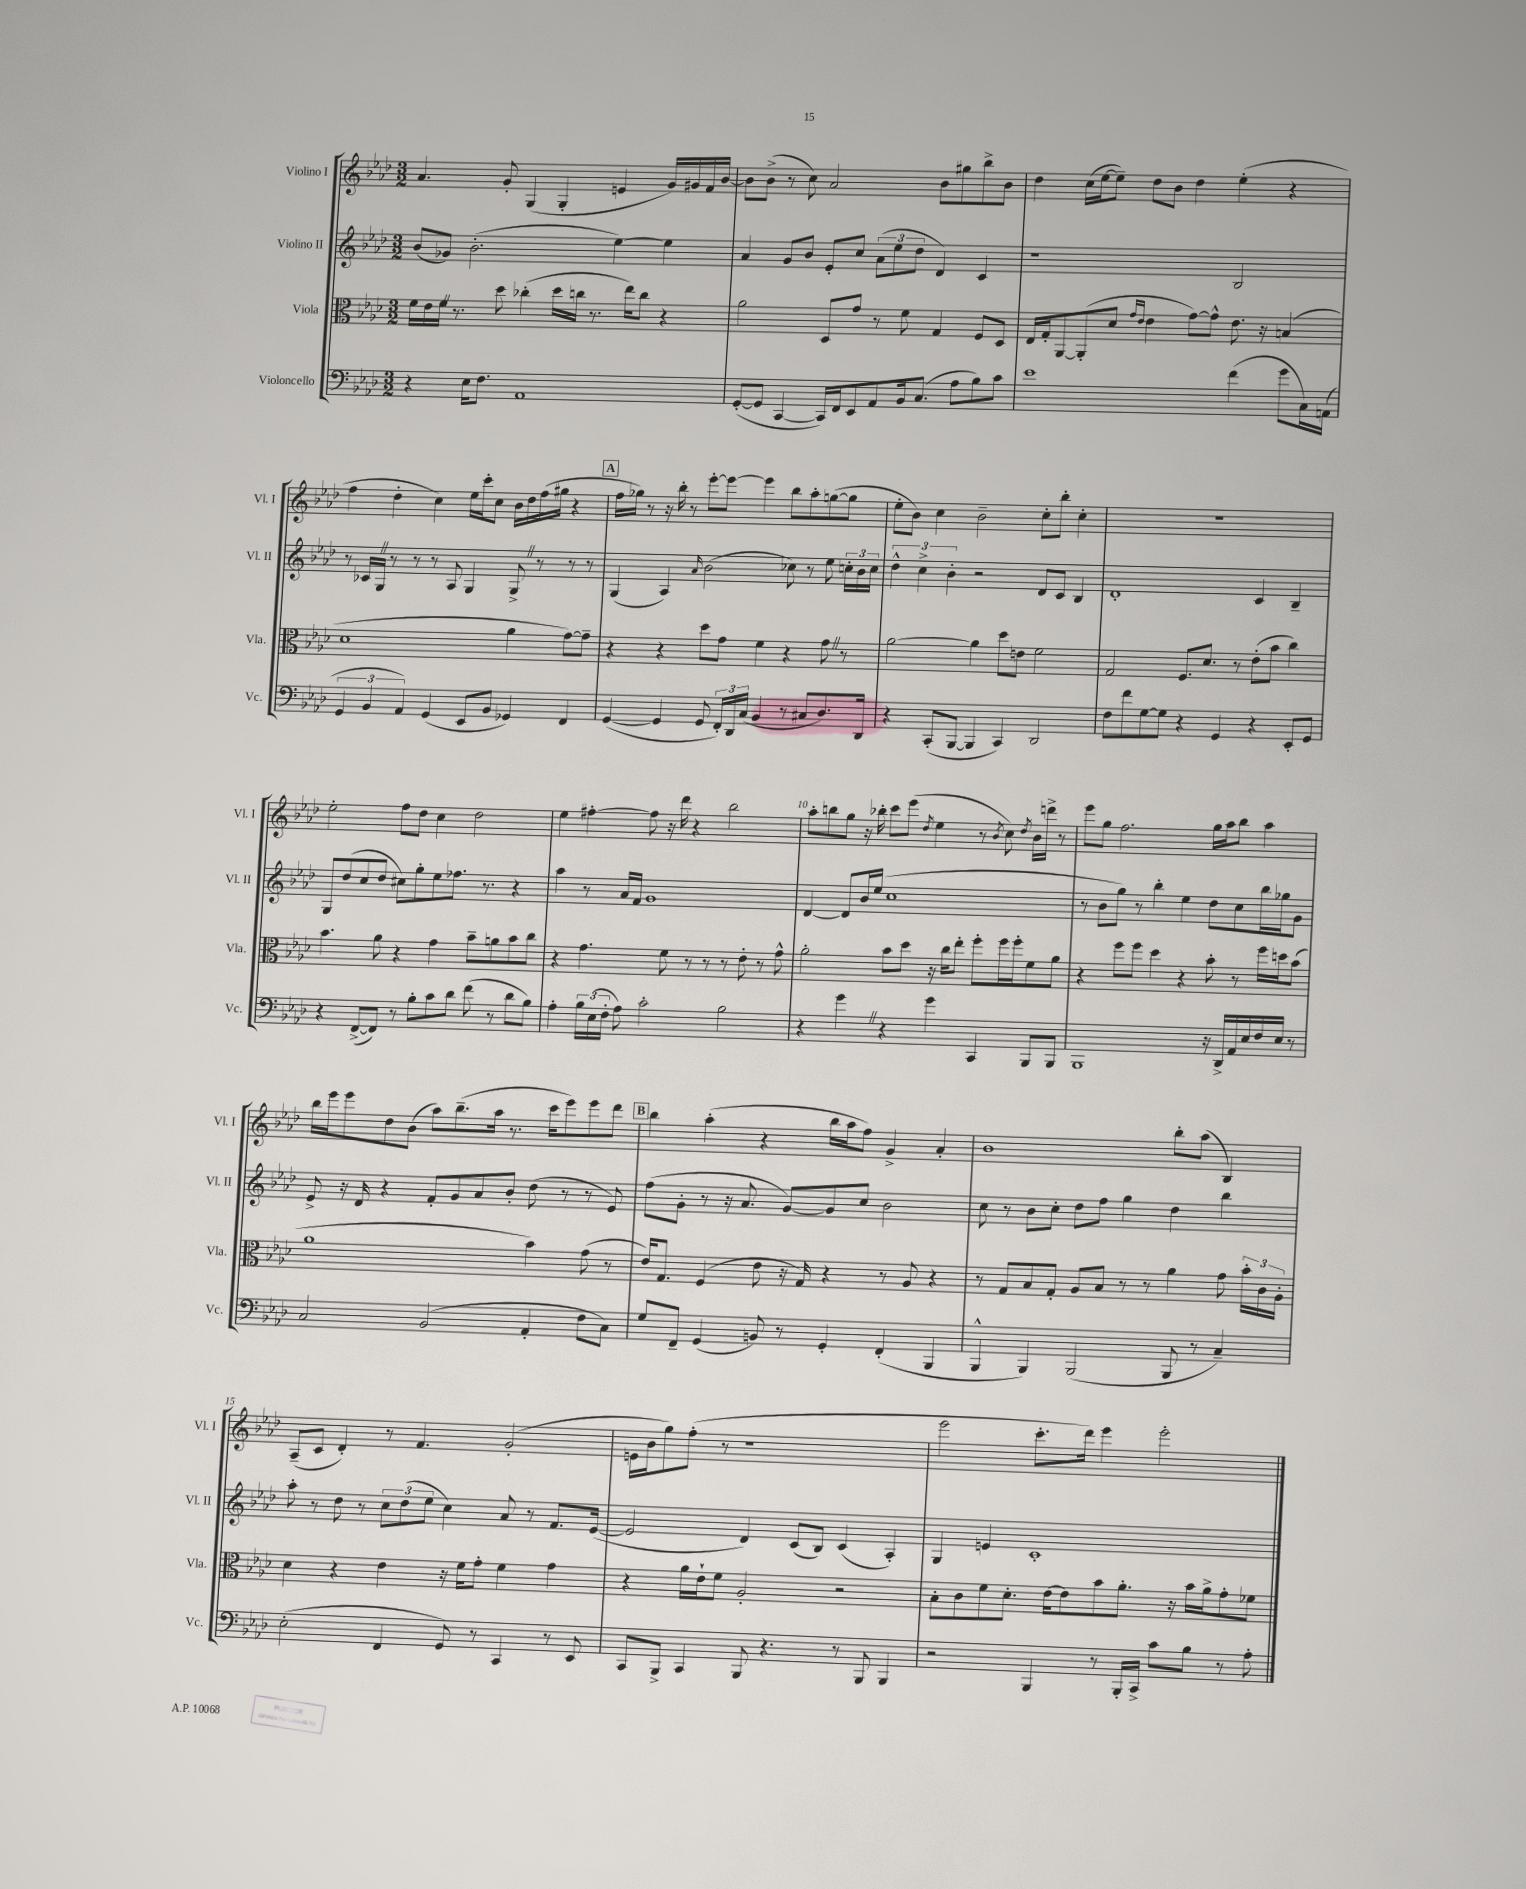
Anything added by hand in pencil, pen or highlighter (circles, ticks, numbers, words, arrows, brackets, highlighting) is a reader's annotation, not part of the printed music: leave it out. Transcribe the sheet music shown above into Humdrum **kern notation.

**kern	**kern	**kern	**kern
*staff4	*staff3	*staff2	*staff1
*clefF4	*clefC3	*clefG2	*clefG2
*k[b-e-a-d-]	*k[b-e-a-d-]	*k[b-e-a-d-]	*k[b-e-a-d-]
*M3/2	*M3/2	*M3/2	*M3/2
4r	16f\LL	(8b-/L	4.a-/
.	16e-\	.	.
.	16f\JJ	8g-/J)	.
.	8.r	.	.
16E-\LK	.	(2.b-'\	.
8.F\J	.	.	.
.	8dd-\	.	8g'/
1AA-	(4cc-'\	.	(4G/
.	16dd-\LL	.	4G'/
.	16cc\JJ	.	.
.	8.r	.	.
.	.	[4ee-\)	4e/
.	16ee-\LK)	.	.
.	8cc\J	.	.
.	4r	4ee-\]	16g/LL)
.	.	.	16g#/
.	.	.	16f/
.	.	.	[16b-/JJ
=	=	=	=
([8GG'/L	2a-\	4a-/	8b-\]L
8GG/]J	.	.	(8b-^\J
[4CC/	.	8g/L	8r
.	.	8b-/J	8cc\)
16CC/]LL)	8D-/L	8e-'/L	2a-/
16FF/J	.	.	.
8EE-/	8g/J	8cc/J	.
8AA-/	8r	(12a-\L	.
.	.	12ee-\	.
16BB-/k	8f\	.	.
.	.	12dd-\J	.
(8.C/J	.	.	.
.	4G/	4d-/)	8b-\L
8A-\L	.	.	8gg#\
8B-\)	8F/L	4c/	8bb-^\
8c\J	8D-/J	.	8b-\J
=	=	=	=
1e-	16E-/LL	1r	4dd-\
.	16G'/J	.	.
.	[8AA-/	.	.
.	(8AA-'/]	.	(16cc\LL
.	.	.	[16ee-\J
.	8d-/J	.	8ee-~\]J)
.	16qqg/LL	.	.
.	16qqe-/JJ	.	.
.	4e-\	.	8dd-\L
.	.	.	8b-\J
.	[8g\L)	.	4dd-\
.	8g^^\]J	.	.
(4f\	8.e-\	2B-/	(4ee-'\
.	16r	.	.
8g\L	(4B/	.	4r
16C\L)	.	.	.
(16AA\JJ	.	.	.
=	=	=	=
6GG/	1d-	8r	4ff\
.	.	16c-/LL	.
6BB-/	.	.	.
.	.	16G/JJ	.
.	.	8r	4dd-'\
6AA-/)	.	.	.
.	.	8r	.
(4GG/	.	8r	4cc\)
.	.	8A-/	.
8EE-/L	.	4G/	16ee-\LL
.	.	.	16ccc'\J
8BB-/J	.	.	8cc\J
4GG-/)	4a-\	8G^/	16b-\LL
.	.	.	16dd-\
.	.	8r	(16ff\
.	.	.	16gg#\JJ
4FF/	[8g\L)	8r	4r
.	8g~\]J	8r	.
=	=	=	=
([4GG/	4r	(4G/	16ff\LL
.	.	.	16gg-\JJ)
.	.	.	8r
4GG/]	4r	4A-/)	16r
.	.	.	16bb-'\
.	.	.	8r
.	.	16qqa-/	.
8GG/	8dd-\L	(2b-\	[8eee-'\L
24FF'/LL)	8g\J	.	8eee-\_J
24DD-/	.	.	.
(24C/JJ	.	.	.
4BB-/	4f\	.	4eee-\]
8r	4r	8cc-\)	8bb-\L
8C#/L	.	8r	8aa-'\
8.D-/)	8g\	8ee-\	([8gg\
.	8r	24cc'\LL	8gg\]J
.	.	24b-\	.
16DD-/Jk	.	.	.
.	.	24cc\JJ	.
=	=	=	=
4r	[2a-\	6dd-^^\	8ee-'\L
.	.	.	8b-\J)
.	.	6cc^\	.
(8CC'/L	.	.	4cc\
.	.	6b-'\	.
[8BBB-/J	.	.	.
4BBB-/]	4a-\]	2r	2b-~\
4CC/)	8dd-\L	.	.
.	8e\J	.	.
2DD-/	2f\	8d-/L	8cc'\L
.	.	8c/J	8bb-'\J
.	.	4B-/	4cc'\
=	=	=	=
8F\L	2G/	1d-'	1.r
8f\	.	.	.
[8G\	.	.	.
8G\]J	.	.	.
4r	8.F/L	.	.
.	8.d-/J	.	.
4GG/	.	.	.
.	8r	.	.
4r	(8e-'\L	4c/	.
.	8b-\J	.	.
8EE-'/L	4cc\)	4B-~/	.
8GG/J	.	.	.
=	=	=	=
4r	4.b-\	8G/L	2ee-'\
.	.	(8dd-/	.
([8FF^/L	.	8cc/	.
8FF/]J)	8a-\	8dd-/J	.
8r	4r	8cc#\L)	8ff\L
8B-'\L	.	8gg'\	8dd-\J
8c\	4g\	8ee-\	4cc\
8d-\J	.	8.ff-\J	.
(8f\	8b-~\L	.	2dd-\
.	.	8.r	.
8r	8a\	.	.
8d-\L	8b-\	4r	.
8B-\J)	8cc\J	.	.
=	=	=	=
4A-'\	4r	4aa-\	4ee-\
24B-\LL	4.g\	8r	[4ff#'\
(24E-\	.	.	.
24F'\JJ	.	.	.
8A-\)	.	16a-/LL	.
.	.	16f/JJ	.
2c'\	.	1g	8ff#\]
.	8f\	.	16r
.	.	.	16ddd-\
.	8r	.	4r
.	8r	.	.
2B-\	8r	.	2bb-\
.	8e-'\	.	.
.	8r	.	.
.	8g^^\	.	.
=	=	=	=
4r	2a-'\	[4d-/	8aa-'\L
.	.	.	8bb\
4g\	.	8d-/]L	8gg\J
.	.	16b-/L	16r
.	.	(16ee-/JJ	16bb-'\
4r	8b-\L	1cc	8ccc\L
.	8dd-\J	.	(8eee-\J
.	.	.	8qdd-/
4g\	16r	.	4ee-\
.	16cc\LK	.	.
.	8ee-'\J	.	.
4CC/	8ff'\L	.	8r
.	.	.	8qb-/
.	16ff\L	.	8cc\)
.	16ff'\J	.	.
.	.	.	8qdd-/
8BBB-/L	8f\	.	16b-\LL
.	.	.	16ddd^\JJ
8BBB-/J	8a-\J	.	8r
=	=	=	=
1BBB-	4r	8r	8eee-\L
.	.	8b-\L	8gg\J
.	8ff\L	8gg\J)	2.ff\
.	8ff\J	8r	.
.	4dd-\	4bb-'\	.
.	4r	4ee-\	.
16r	8b-'\	8dd-\L	16gg\LL
16DD-^/LL	.	.	16aa-\J
16AA-/	8r	8cc\	8bb-\J
16E-/	.	.	.
16F/	16ff\LL	16bb-\L	4aa-\
16E-/JJ	16dd\J	16gg-\J	.
8r	(8b-\J	8g\J	.
=	=	=	=
2C/	1a-	8e-^/	16bb-\LL
.	.	.	16eee-\J
.	.	16r	8eee-\
.	.	16d-/	.
.	.	4r	8dd-\
.	.	.	(8b-\J
(2BB-/	.	8f'/L	8aa-\L)
.	.	8g/	(8.bb-~\
.	.	8a-/	.
.	.	.	16aa-\Jk
.	.	8b-'/J	8.r
4AA-'/	4b-\)	(8dd-\	.
.	.	.	16ccc\LK
.	.	8r	8eee-\)
8F\L	(8g\	8r	8eee-\
8C\J)	8r	8e-/)	8ddd-\J
=	=	=	=
8G/L	16e-/LK)	(8ff\L	4bb-\
.	8.G/J	.	.
8FF~/J	.	8g'\J	.
(4GG/	(4F/	8r	(4aa-'\
.	.	16r	.
.	.	8.a-/	.
8BB/)	8e-\	.	4r
8r	16r	[8g/L)	.
.	16G/)	.	.
4GG'/	4r	8g/]	16bb-\LL
.	.	.	16aa-\J
.	.	8cc/J	8ff\J)
(4FF'/	8r	2b-\	4g^/
.	8A-/	.	.
4BBB-/	4r	.	4a-'/
=	=	=	=
4BBB-^^/	8r	8cc\	1b-
.	8G/L	8r	.
4BBB-/)	8B-/	8b-\L	.
.	8G'/J	8cc'\J	.
(2BBB-/	8A-/L	8dd-\L	.
.	8B-/J	8ff\J	.
.	8r	4gg\	.
.	8r	.	.
8BBB-/	4a-\	4dd-\	8bb-'\L
8r	.	.	(8aa-\J
4C~/)	8g\	4bb-\	4B-/)
.	24b-'\LL	.	.
.	24c\	.	.
.	24A-'\JJ	.	.
=	=	=	=
(2E-'\	4d-\	8aa-'\	(8A-~/L
.	.	8r	8c/J
.	4r	8dd-\	4d-'/)
.	.	8r	.
4FF/	4e-\	12cc\L	8r
.	.	(12dd-\	.
.	.	.	4.f/
.	.	12ee-\J	.
8GG/)	16r	4cc\)	.
.	16f\LK	.	.
8r	8g'\J	.	.
4CC/	4f\	8a-/	(2g'/
.	.	8r	.
8r	4g\	8.f/L	.
8EE-/	.	.	.
.	.	([16e-/Jk	.
=	=	=	=
8CC/L	4r	2e-/]	16e\LL
.	.	.	16b-\J
8BBB-^/J	.	.	8gg\)
4CC/	16a-\LL	.	(8ff'\J
.	16e-`\J	.	.
.	8f\J	.	8r
8BBB-/	2A-'/	4d-/)	1r
4.r	.	.	.
.	.	(8c/L	.
.	.	8B-/J)	.
8r	2r	(4c/	.
8BBB-/	.	.	.
4BBB-/	.	4A-'/)	.
=	=	=	=
2r	8B-'\L	4G/	2eee-\
.	8c\	.	.
.	8f\	4e/	.
.	8.d-'\J	.	.
4BBB-/	.	1c'	8.ccc'\L
.	[16e-\LK	.	.
.	8e-\]	.	.
.	.	.	16ddd-\Jk)
8r	8b-\	.	4eee-\
16BBB-'/LL	8.a-'\J	.	.
16CC^/JJ	.	.	.
8c\L	.	.	2eee-'\
.	16r	.	.
8B-\J	16b-\LL	.	.
.	16a-^\J	.	.
8r	8g'\	.	.
8A-'\	8f-\J	.	.
==	==	==	==
*-	*-	*-	*-
